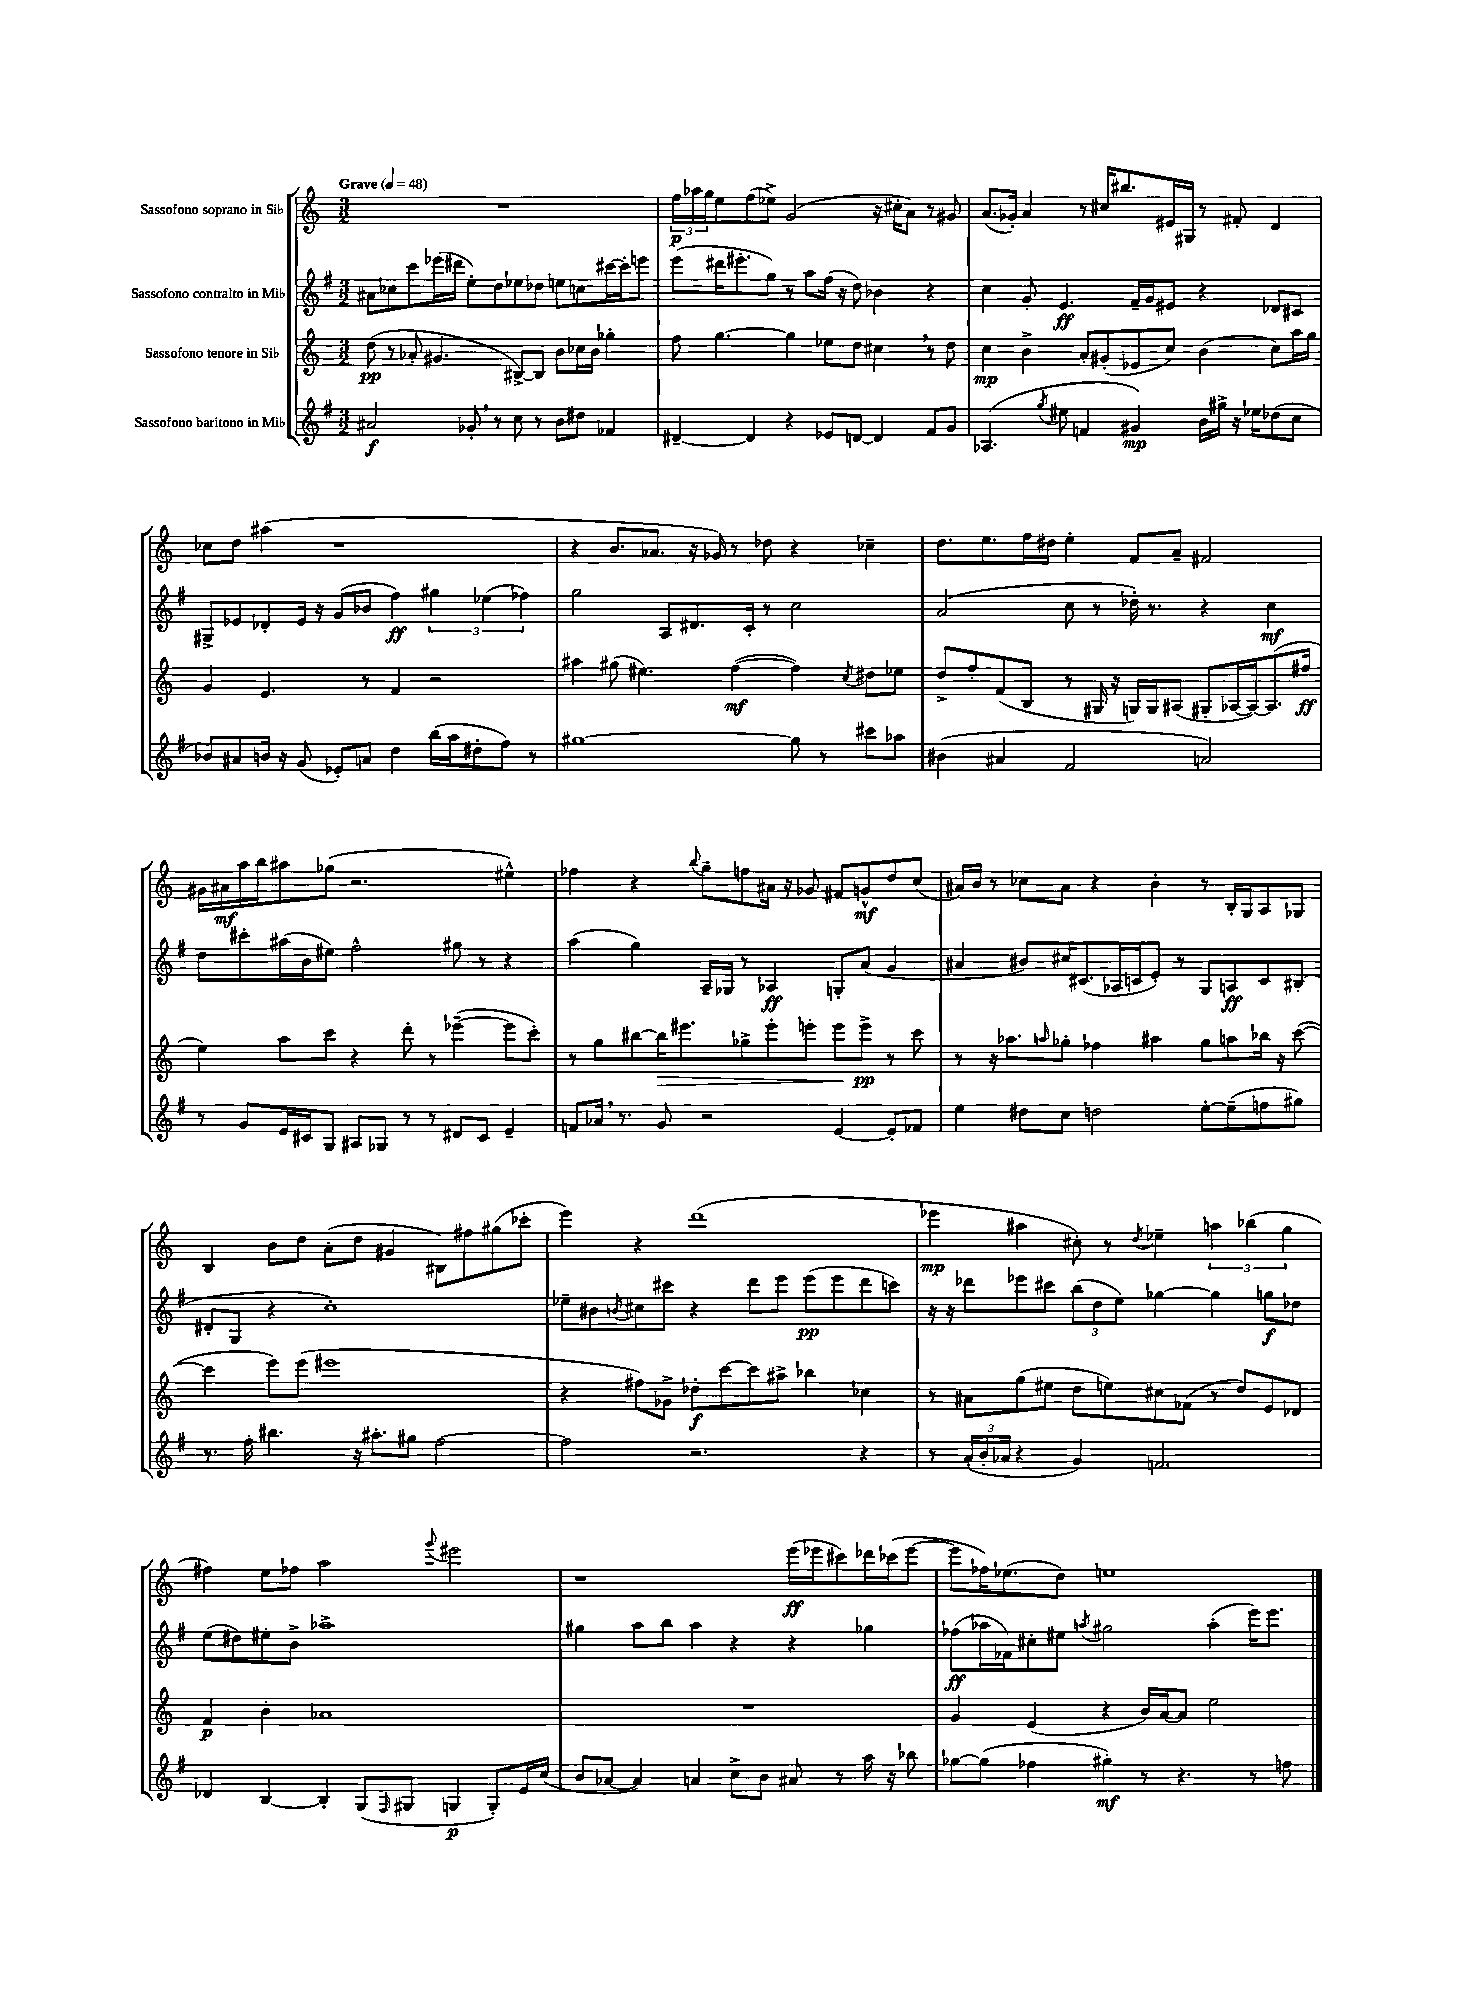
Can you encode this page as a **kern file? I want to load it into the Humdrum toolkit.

**kern	**kern	**kern	**kern
*staff4	*staff3	*staff2	*staff1
*clefG2	*clefG2	*clefG2	*clefG2
*k[f#]	*k[]	*k[f#]	*k[]
*M3/2	*M3/2	*M3/2	*M3/2
*MM48	*MM48	*MM48	*MM48
2a#	(8dd	8a#	1.r
.	8r	8cc-	.
.	8a-'	8ccc	.
.	4.g#	(16eee-	.
.	.	16ddd#	.
8g-'	.	8ee')	.
8r	.	8dd	.
8cc	[8B#^)	8ee-	.
8r	8B#]	8dd-	.
8b	8b	8ee	.
8dd#	16cc-	8cc	.
.	16b	.	.
4f-	4gg-'	[16ccc#	.
.	.	16ccc#']	.
.	.	8eee	.
=	=	=	=
[4d#~	8ff	(8eee	24ff
.	.	.	24aa-
.	.	.	24gg
.	[4.gg	16ddd#	8ee
.	.	8.eee#'	.
4d#]	.	.	(8ff
.	.	8gg)	8ee-^)
4r	4gg]	8r	(2g
.	.	8aa	.
8e-	8ee-	(16ff#	.
.	.	16r	.
[8d	8dd	8dd)	.
4d]	4cc#	4b-	16r
.	.	.	16cc#'
.	.	.	8a)
8f#	8r	4r	8r
8g	8dd	.	8g#
=	=	=	=
(4.A-	4cc	4cc	(8.a
.	.	.	16g-')
.	4b^	8g'	4a
8qgg	.	.	.
8ee#	.	4.e	.
4f	8a'	.	8r
.	(8g#'	.	16cc#
.	.	.	8.bb#
4g#)	8e-	16f#~	.
.	.	16g	.
.	8cc)	8e#	16e#
.	.	.	16G#
16b	(4b	4r	8r
16gg#^	.	.	.
16r	.	.	8f#'
16ee-	.	.	.
(8dd-	8cc)	8d-	4d
8cc	16aa	8c#	.
.	16gg	.	.
=	=	=	=
8b-)	4g	8G#^	8cc-
8a#	.	8e-	8dd
16b	4.e	8d-'	(4aa#
16r	.	.	.
(8g	.	16e-	.
.	.	16r	.
8e-')	.	(8g	1r
8a	8r	8b-	.
4dd	4f	4ff#)	.
(16bb	2r	6gg#	.
16aa	.	.	.
8dd#'	.	.	.
.	.	(6ee-	.
8ff#)	.	.	.
.	.	6ff-)	.
8r	.	.	.
=	=	=	=
[1gg#	4aa#	2gg	4r
.	(8gg#	.	8.b
.	4.ee#)	.	.
.	.	.	8.a-
.	.	8A	.
.	.	8.d#	16r
.	.	.	16g-)
.	([4ff	.	8r
.	.	16c'	.
.	.	8r	8dd-
8gg#]	4ff])	2cc	4r
8r	.	.	.
.	8qcc	.	.
8ccc#	8dd#	.	4cc-~
8aa-	8ee-	.	.
=	=	=	=
(4b#	8dd^	(2a	8.dd
.	8ff'	.	.
.	.	.	8.ee
4a#	(8f	.	.
.	8B	.	16ff
.	.	.	16dd#
2f#	8r	8cc	4ee'
.	16G#	8r	.
.	16r	.	.
.	16G)	16dd-')	8f
.	16G	8.r	.
.	(8A#	.	8a~
2a)	8G#'	4r	2f#
.	[16A-	.	.
.	16A-_)	.	.
.	(8.A-]	4cc	.
.	16ff#	.	.
=	=	=	=
8r	4ee)	8dd	16g#
.	.	.	16a#
8g	.	8ccc#'	16aa
.	.	.	16bb
16e	8aa	(16aa#	8aa#
16c#	.	16b	.
8G	8ccc	8ee#)	(8gg-
8A#	4r	2ff#^^	2.r
8G-	.	.	.
8r	8ddd'	.	.
8r	8r	.	.
8d#	([4eee-~	8gg#	.
8c#	.	8r	.
4e~	8eee-]	4r	4ee#^^)
.	8ccc')	.	.
=	=	=	=
8f	8r	(4aa	4ff-
16a-	8gg	.	.
8.r	.	.	.
.	[8bb#	4gg)	4r
8g	16bb#]	.	.
.	8.eee#	.	.
.	.	.	8qqbb
2r	.	16A~	8gg~
.	.	16G-	.
.	8gg-^	8r	8ff
.	8eee#'	4A-	16a#
.	.	.	16r
.	8eee'	.	8g-
[4e	8eee	8G'	8f#
.	8eee^	(8a	8g^^
8e']	8r	4g	8dd
8f-	8ccc	.	(8cc
=	=	=	=
4ee	8r	4a#	16a#)
.	.	.	16b
.	16r	.	8r
.	8.aa-	.	.
8dd#	.	8b#)	8cc-
.	16qqaa	.	.
8cc	8gg-'	16cc#	8a#
.	.	(8.c#	.
2dd	4ff-	.	4r
.	.	16A-	.
.	.	16c	.
.	4aa#	8e')	4b'
.	.	8r	.
[8ee'	8gg-	8G	8r
(8ee~]	8aa	8A	16B'
.	.	.	16G
8ff	16bb-	8c	8A
.	16r	.	.
8gg#)	([8ccc	(8B#'	8G-
=	=	=	=
8.r	4ccc]	8d#'	4B
.	.	8G	.
16ff#'	.	.	.
4.bb#	8eee)	4r	8b
.	(8eee	.	8dd
.	1eee#	1cc')	(8a'
16r	.	.	8dd
8.aa#'	.	.	.
.	.	.	4g#
8gg#	.	.	.
[2ff#	.	.	8B#)
.	.	.	8ff#
.	.	.	(8gg#
.	.	.	8ccc-'
=	=	=	=
2ff#]	4r	8ee-~	4eee)
.	.	8b#	.
.	.	8qb	.
.	8ff#)	8cc#	4r
.	8g-^	8ccc#	.
2.r	8dd-'	4r	(1ddd
.	[8ccc	.	.
.	8ccc]	8ddd	.
.	8aa#^	8eee	.
.	4bb-	(8eee	.
.	.	8eee	.
4r	4cc-	8ddd	.
.	.	8ccc)	.
=	=	=	=
8r	8r	16r	4eee-
.	.	16r	.
(24a'	8a#	8ddd-	.
24b'	.	.	.
24a-	.	.	.
4r	(8gg	8eee-	4aa#
.	8ee#	8ccc#	.
4g)	8dd	(12bb	8cc#')
.	.	12dd	.
.	8ee)	.	8r
.	.	12ee)	.
.	.	.	8qdd
2.f	8cc#	[4gg-	4ee-~
.	(8f-	.	.
.	8r	4gg-]	6aa
.	8dd)	.	.
.	.	.	(6bb-
.	8e	8gg	.
.	.	.	6gg
.	8d-	8dd-	.
=	=	=	=
4d-	4f	(8ee	4ff#)
.	.	8dd#)	.
[4B	4b'	8ee#'	8ee
.	.	8b^	8ff-
4B']	1a-	1aa-^	2aa
(8G	.	.	.
16qqF#	.	.	.
8G#	.	.	.
.	.	.	8qqggg
4G	.	.	2eee#
8G')	.	.	.
16e	.	.	.
(16cc	.	.	.
=	=	=	=
8b	1.r	4gg#	1r
[8a-	.	.	.
4a-])	.	8aa	.
.	.	8bb	.
4a	.	4aa	.
8cc^	.	4r	.
8b	.	.	.
8a#	.	4r	(16eee
.	.	.	16eee-
8r	.	.	8ccc#)
16aa	.	4gg-	16ddd-
16r	.	.	(16ccc-
8bb-	.	.	[8eee-
=	=	=	=
[8gg-	4g	(8ff-	8eee-]
(8gg-]	.	16aa-	16ff-)
.	.	16f-)	(8.ee-
4ff-	(4e	8cc#'	.
.	.	8ee#	8dd)
.	.	8qaa	.
4gg#')	4r	2gg#	1ee
8r	16b)	.	.
.	[16a	.	.
4.r	8a]	.	.
.	2ee	(4aa'	.
8r	.	16eee)	.
.	.	8.eee	.
8ff	.	.	.
==	==	==	==
*-	*-	*-	*-
